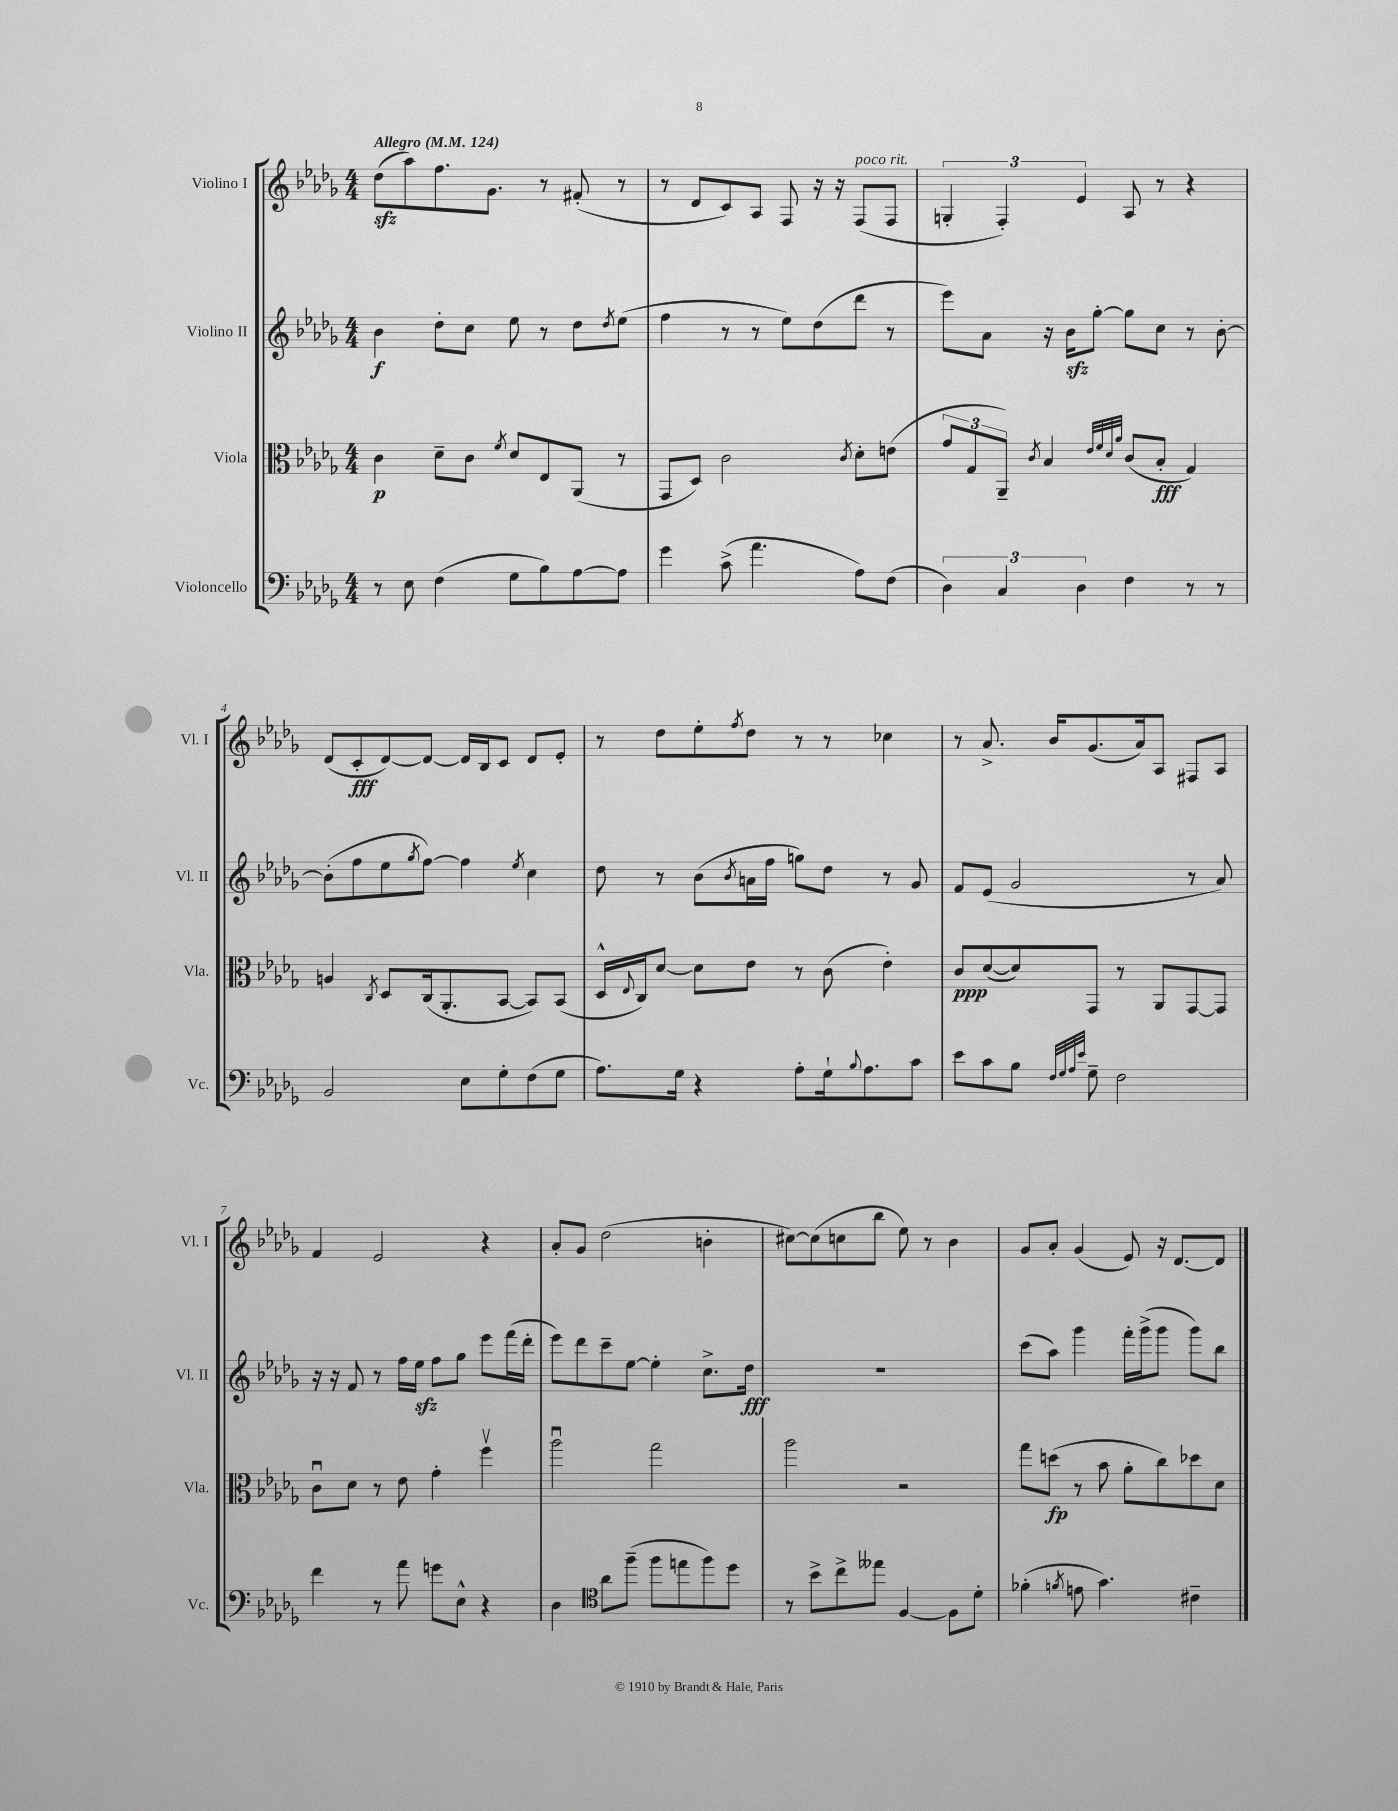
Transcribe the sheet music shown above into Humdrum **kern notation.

**kern	**kern	**dynam	**kern	**dynam	**kern	**dynam
*part4	*part3	*part3	*part2	*part2	*part1	*part1
*staff4	*staff3	*staff3	*staff2	*staff2	*staff1	*staff1
*I"Violoncello	*I"Viola	*	*I"Violino II	*	*I"Violino I	*
*I'Vc.	*I'Vla.	*	*I'Vl. II	*	*I'Vl. I	*
*clefF4	*clefC3	*	*clefG2	*	*clefG2	*
*k[b-e-a-d-g-]	*k[b-e-a-d-g-]	*	*k[b-e-a-d-g-]	*	*k[b-e-a-d-g-]	*
*M4/4	*M4/4	*	*M4/4	*	*M4/4	*
*MM124	*MM124	*	*MM124	*	*MM124	*
=1	=1	=1	=1	=1	=1	=1
!	!	!	!	!	!LO:TX:a:B:t=Allegro	!
8r	4c\	p	4b-\	f	(8dd-zz\L	.
8E-\	.	.	.	.	8aa-\)	.
(4F\	8d-~\L	.	8dd-'\L	.	8.ff\	.
.	8c\J	.	8cc\J	.	.	.
.	.	.	.	.	8.g-\J	.
.	8qf/	.	.	.	.	.
8G-\L	8d-/L	.	8ee-\	.	.	.
8B-\)	8E-/	.	8r	.	8r	.
[8A-\	(8AA-/J	.	8dd-\L	.	(8f#X'/	.
.	.	.	8qdd-/	.	.	.
8A-\J]	8r	.	(8ee-\J	.	8r	.
=2	=2	=2	=2	=2	=2	=2
4g-\	8GG-/L	.	4ff\	.	8r	.
.	8D-/J)	.	.	.	8d-/L	.
(8c^\	2c\	.	8r	.	8c/)	.
4.a-\	.	.	8r	.	8A-/J	.
.	.	.	8ee-\L)	.	8F/	.
.	.	.	(8dd-\	.	16r	.
.	.	.	.	.	16r	.
.	8qc/	.	.	.	.	.
!	!	!	!	!	!LO:TX:a:i:t=poco rit.	!
8A-\L)	8d-'\L	.	8ddd-\J	.	(8F/L	.
(8F\J	(8en\J	.	8r	.	8F/J	.
=3	=3	=3	=3	=3	=3	=3
6D-\)	12g-/L	.	8eee-\L)	.	6Gn'/	.
.	12G-/	.	.	.	.	.
.	.	.	8a-\J	.	.	.
6C/	12AA-~/J)	.	.	.	6F'/)	.
.	8qc/	.	.	.	.	.
.	4B-/	.	16r	.	.	.
.	.	.	16b-zz\KL	.	.	.
6D-\	.	.	.	.	6e-/	.
.	.	.	[8gg-'\J	.	.	.
.	32qqe-/LLL	.	.	.	.	.
.	32qqf/	.	.	.	.	.
.	32qqd-/	.	.	.	.	.
.	32qqa-/JJJ	.	.	.	.	.
4F\	(8c/L	.	8gg-\L]	.	8A-/	.
.	8B-'/J	fff	8cc\J	.	8r	.
8r	4G-/)	.	8r	.	4r	.
8r	.	.	[8b-'\	.	.	.
!!LO:LB:g=z
=4	=4	=4	=4	=4	=4	=4
2BB-/	4An/	.	(8b-'\L]	.	(8d-/L	.
.	.	.	8ff\	.	8c'/	fff
.	8qC/	.	.	.	.	.
.	8D-/L	.	8ee-\	.	[8d-/)	.
.	.	.	8qgg-/	.	.	.
.	(16C/k	.	[8ff\J)	.	8d-/J_	.
.	8.AA-'/	.	.	.	.	.
8E-\L	.	.	4ff\]	.	16d-/LL]	.
.	.	.	.	.	16B-/J	.
8G-'\	[8BB-/J	.	.	.	8c/J	.
.	.	.	8qee-/	.	.	.
(8F\	8BB-/L])	.	4cc\	.	8d-/L	.
8G-\J	(8BB-/J	.	.	.	8e-'/J	.
=5	=5	=5	=5	=5	=5	=5
8.A-\L)	16D-^^/LL	.	8dd-\	.	8r	.
.	8qqE-/	.	.	.	.	.
.	16C/J)	.	.	.	.	.
.	[8d-/J	.	8r	.	8dd-\L	.
16G-\Jk	.	.	.	.	.	.
4r	8d-\L]	.	(8b-\L	.	8ee-'\	.
.	.	.	8qb-/	.	8qff/	.
.	8e-\J	.	16an\L	.	8dd-\J	.
.	.	.	16ff\JJ	.	.	.
8A-'\L	8r	.	8ggn\L)	.	8r	.
16G-`\k	(8c\	.	8dd-\J	.	8r	.
8qqB-/	.	.	.	.	.	.
8.A-\	.	.	.	.	.	.
.	4e-'\)	.	8r	.	4cc-X\	.
8c\J	.	.	8g-/	.	.	.
=6	=6	=6	=6	=6	=6	=6
8e-\L	8c/L	ppp	8f/L	.	8r	.
8c\	([8d-/	.	(8e-/J	.	8.a-^/	.
8B-\J	8d-/])	.	2g-/	.	.	.
.	.	.	.	.	16b-/KL	.
32qqF/LLL	.	.	.	.	.	.
32qqG-/	.	.	.	.	.	.
32qqA-/	.	.	.	.	.	.
32qqe-/JJJ	.	.	.	.	.	.
8G-~\	8GG-/J	.	.	.	(8.g-/	.
2F\	8r	.	.	.	.	.
.	.	.	.	.	16a-/k)	.
.	8AA-/L	.	.	.	8A-/J	.
.	[8GG-/	.	8r	.	8F#X/L	.
.	8GG-/J]	.	8a-/)	.	8A-/J	.
!!LO:LB:g=z
=7	=7	=7	=7	=7	=7	=7
4f\	8cu\L	.	16r	.	4f/	.
.	.	.	16r	.	.	.
.	8d-\J	.	8f/	.	.	.
8r	8r	.	8r	.	2e-/	.
8a-\	8e-\	.	16ff\LL	.	.	.
.	.	.	16ee-zz\JJ	.	.	.
8gn\L	4g-'\	.	8ff\L	.	.	.
8E-^^\J	.	.	8gg-\J	.	.	.
4r	4ffv\	.	8eee-\L	.	4r	.
.	.	.	(16fff\L	.	.	.
.	.	.	16ddd-'\JJ	.	.	.
=8	=8	=8	=8	=8	=8	=8
4D-\	2aa-u\	.	8eee-\L)	.	8a-'/L	.
.	.	.	8ddd-\	.	8g-/J	.
*clefC4	*	*	*	*	*	*
8a-\L	.	.	8ccc~\	.	(2dd-\	.
(8ff~\J	.	.	[8ee-\J	.	.	.
8ff\L	2gg-\	.	4ee-'\]	.	.	.
8een\	.	.	.	.	.	.
8ff\)	.	.	8.cc^\L	.	4bn'\	.
8dd-\J	.	.	.	.	.	.
.	.	.	16dd-\Jk	fff	.	.
=9	=9	=9	=9	=9	=9	=9
8r	2aa-\	.	1r	.	[8cc#X\L)	.
8b-^\L	.	.	.	.	(8cc#\]	.
8cc^\	.	.	.	.	8ccn\	.
8ee--X\J	.	.	.	.	8bb-\J	.
[4F/	2r	.	.	.	8ee-\)	.
.	.	.	.	.	8r	.
8F\L]	.	.	.	.	4b-\	.
8d-'\J	.	.	.	.	.	.
=10	=10	=10	=10	=10	=10	=10
(4f-X'\	8gg-\L	.	(8ccc\L	.	8g-/L	.
.	(8ddn\J	fp	8aa-\J)	.	8a-'/J	.
8qfn/	.	.	.	.	.	.
8en\	8r	.	4ggg-\	.	(4g-/	.
4.g-\)	8b-\	.	.	.	.	.
.	8a-'\L	.	16fff'\LL	.	8e-/)	.
.	.	.	(16ggg-^\J	.	.	.
.	8cc\)	.	8ggg-\J	.	16r	.
.	.	.	.	.	[8.d-/L	.
4c#X~\	8dd-X\	.	8ggg-\L)	.	.	.
.	8d-\J	.	8bb-\J	.	8d-/J]	.
==	==	==	==	==	==	==
*-	*-	*-	*-	*-	*-	*-
